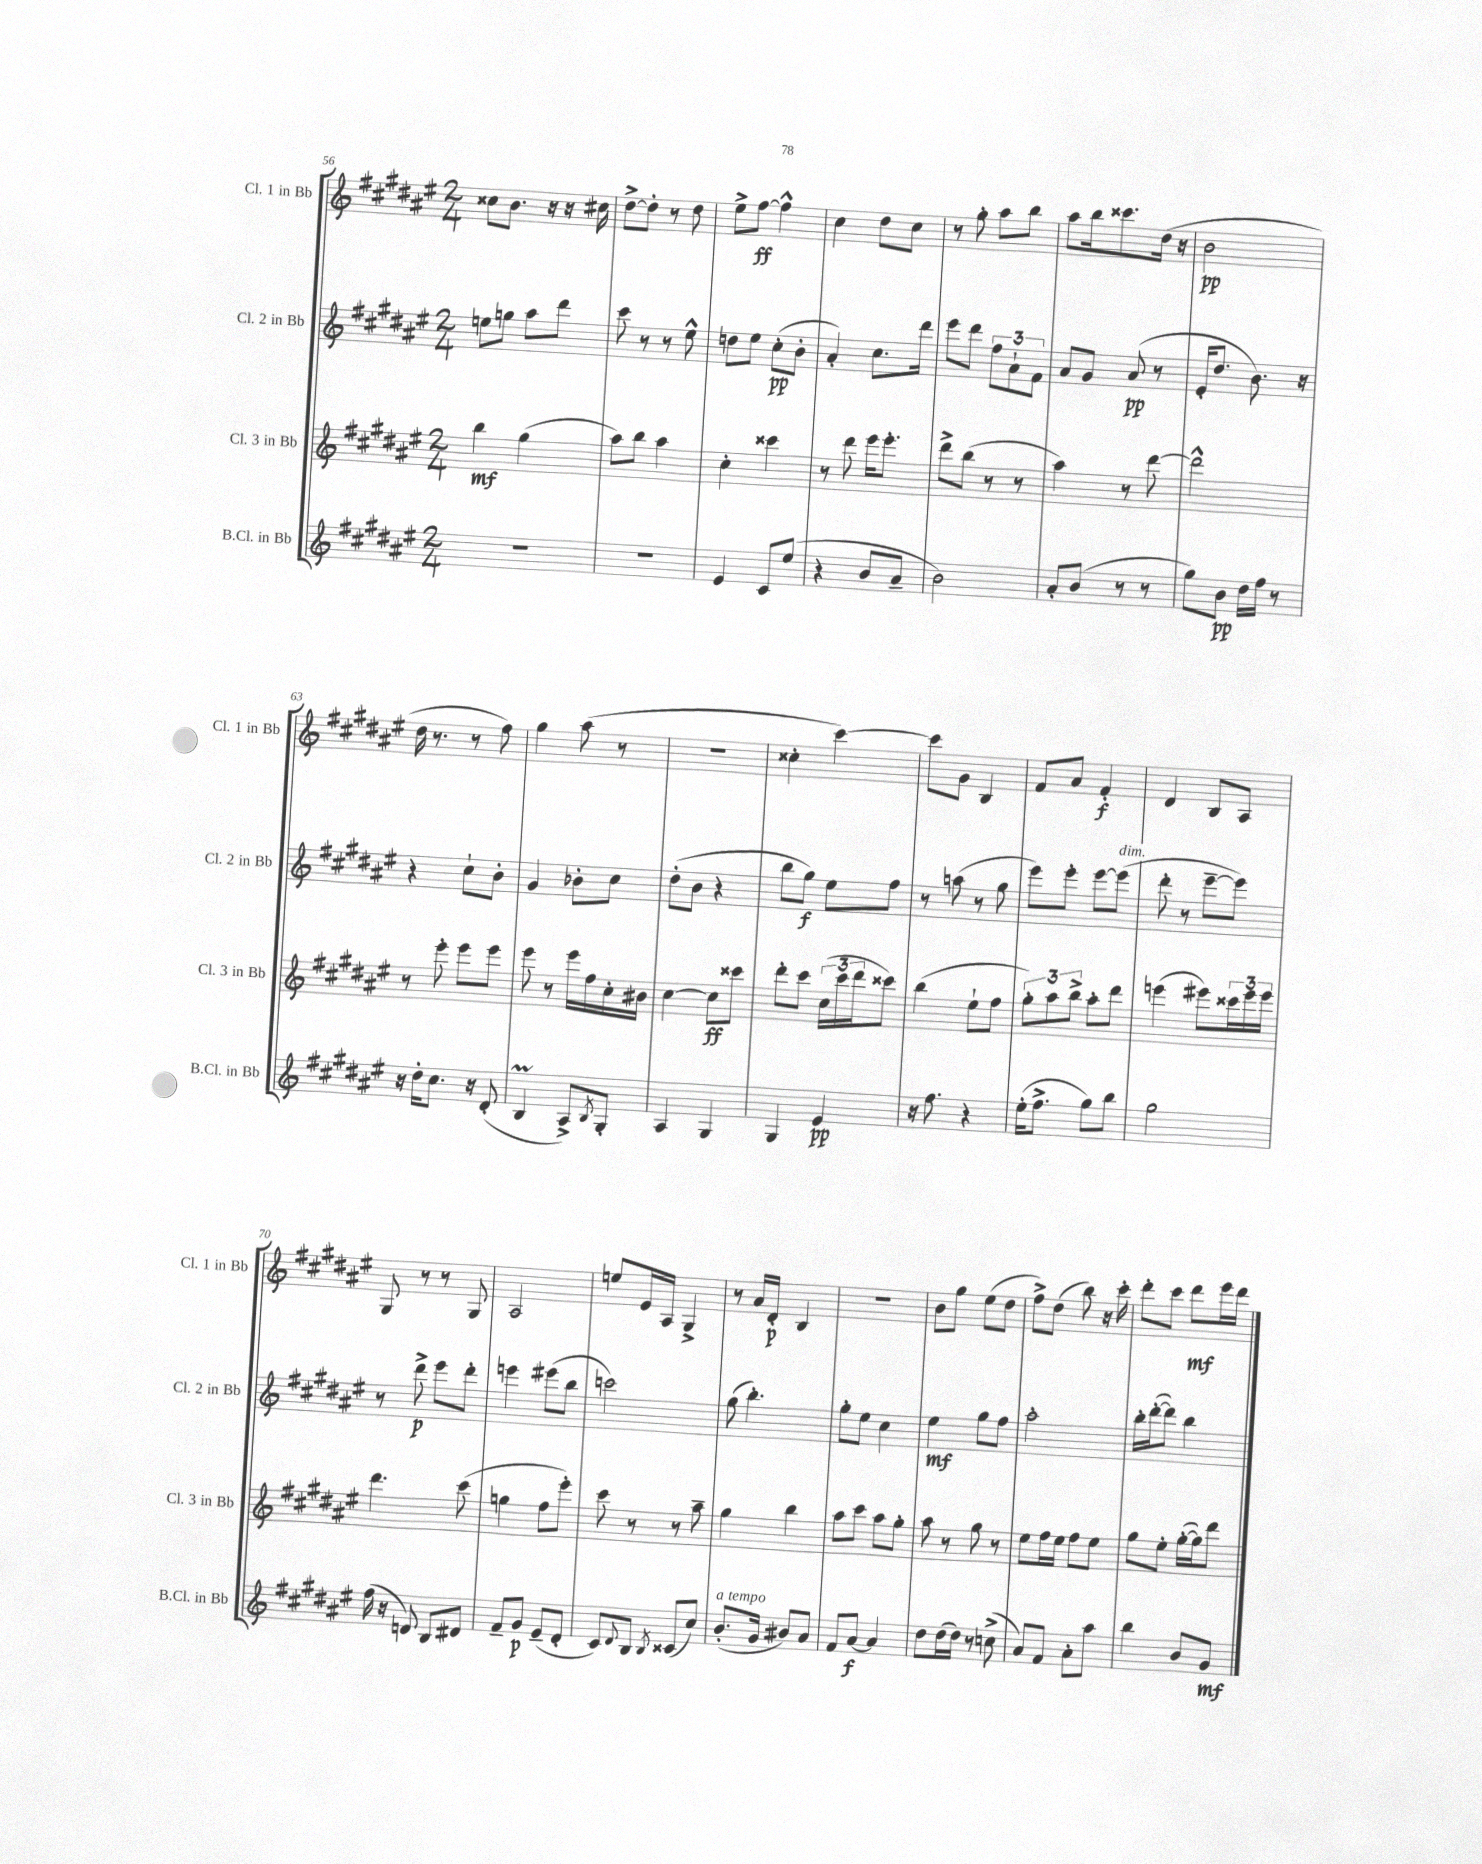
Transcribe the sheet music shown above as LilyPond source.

<<
\new StaffGroup <<
\new Staff = "s0" \with { instrumentName = "Cl. 1 in Bb" shortInstrumentName = "Cl. 1 in Bb" } {
    \clef treble \key fis \major \numericTimeSignature \time 2/4
    cisis''8 b'8. r16 r16 cis''16 |
    dis''8~-> dis''8-. r8 dis''8 |
    eis''8-> fis''8~\ff fis''4-^ |
    cis''4 dis''8 cis''8 |
    r8 gis''8-. ais''8 b''8 |
    ais''8 b''16 cisis'''8. dis''16( r16 |
    b'2\pp |
    dis''16 r8. r8 fis''8) |
    gis''4 ais''8( r8 |
    R2 |
    cisis''4-. cis'''4~) |
    cis'''8 gis'8 b4 |
    fis'8 ais'8 fis'4-.\f |
    dis'4 b8 ais8 |
    gis8 r8 r8 gis8 |
    ais2 |
    e''8 eis'16 ais16 gis4-> |
    r8 ais'16 dis'16-.\p b4 |
    R2 |
    b'8 gis''8 eis''8( dis''8 |
    fis''8->) dis''8( b''8) r16 cis'''16-. |
    dis'''8-. cis'''8 dis'''8\mf eis'''16 dis'''16 \bar "|." |
}
\new Staff = "s1" \with { instrumentName = "Cl. 2 in Bb" shortInstrumentName = "Cl. 2 in Bb" } {
    \clef treble \key fis \major \numericTimeSignature \time 2/4
    e''8 g''8 ais''8 dis'''8 |
    cis'''8 r8 r8 eis''8-^ |
    d''8 eis''8 cis''8-.\pp( b'8-. |
    ais'4-.) cis''8. dis'''16 |
    eis'''8 dis'''8 \tuplet 3/2 { fis''8 ais'8-! fis'8 } |
    ais'8 gis'8 ais'8\pp( r8 |
    eis'16-. dis''8. b'8.) r16 |
    r4 cis''8-! b'8-. |
    gis'4 bes'8-. cis''8 |
    dis''8-.( b'8 r4 |
    b''8 gis''8\f) eis''8 fis''8 |
    r8 a''8( r8 gis''8 |
    eis'''8) eis'''8-. eis'''8~ eis'''8^\markup { \italic "dim." }( |
    dis'''8-. r8 eis'''8~-- eis'''8) |
    r8 dis'''8->\p eis'''8 dis'''8-. |
    e'''4 eis'''8( b''8 |
    c'''2) |
    gis''8( b''4.-.) |
    gis''8-. eis''8 cis''4 |
    eis''4\mf gis''8 fis''8 |
    ais''2-. |
    b''16-. dis'''16~-.( dis'''8) b''4 \bar "|." |
}
\new Staff = "s2" \with { instrumentName = "Cl. 3 in Bb" shortInstrumentName = "Cl. 3 in Bb" } {
    \clef treble \key fis \major \numericTimeSignature \time 2/4
    b''4\mf gis''4( |
    ais''8) b''8 ais''4 |
    cis''4-. cisis'''4 |
    r8 dis'''8 eis'''16 eis'''8.-. |
    dis'''8-> b''8( r8 r8 |
    ais''4) r8 dis'''8~ |
    dis'''2-^ |
    r8 eis'''8-. eis'''8 eis'''8 |
    eis'''8 r8 eis'''16 fis''16 cis''16-. bis'16 |
    cis''4~ cis''8\ff cisis'''8 |
    dis'''8-. cis'''8 \tuplet 3/2 { cis''16( cis'''16 dis'''16 } cisis'''8) |
    b''4( eis''8-! fis''8 |
    \tuplet 3/2 { gis''8-.) ais''8 b''8-> } ais''8-. dis'''8 |
    e'''4( eis'''8) \tuplet 3/2 { cisis'''16 eis'''16 eis'''16 } |
    dis'''4. cis'''8( |
    g''4 fis''8 eis'''8-.) |
    cis'''8 r8 r8 ais''8-- |
    gis''4 b''4 |
    ais''8 cis'''8 ais''8 gis''8-. |
    ais''8 r8 gis''8 r8 |
    eis''8 fis''16 eis''16 fis''8 eis''8 |
    gis''8 eis''8-. gis''16~-.( gis''16) dis'''8 \bar "|." |
}
\new Staff = "s3" \with { instrumentName = "B.Cl. in Bb" shortInstrumentName = "B.Cl. in Bb" } {
    \clef treble \key fis \major \numericTimeSignature \time 2/4
    R2 |
    R2 |
    eis'4 cis'8 eis''8( |
    r4 b'8 ais'8-- |
    b'2) |
    ais'8-. b'8( r8 r8 |
    gis''8) b'8\pp dis''16 fis''16 r8 |
    r16 dis''16-. cis''8. r16 dis'8-.( |
    b4\prall ais8->) \acciaccatura { b8 } gis8-. |
    ais4 gis4 |
    gis4 eis'4\pp |
    r16 fis''8. r4 |
    eis''16-.( fis''8.-> gis''8) b''8 |
    gis''2 |
    fis''16( r16 d'8) b8 dis'8 |
    fis'8-- gis'8\p eis'8--( dis'8-. |
    cis'8) \appoggiatura { dis'8 } b8 \acciaccatura { b8 } cisis'8( cis''8) |
    b'8.-.^\markup { \italic "a tempo" }( gis'16 bis'8) ais'8 |
    fis'8 ais'8~\f ais'4 |
    dis''8 dis''16( dis''16) r8 c''8->( |
    ais'8) fis'8 ais'8-. ais''8 |
    b''4 b'8 gis'8\mf \bar "|." |
}
>>
>>
\layout { \context { \Score currentBarNumber = #56 } }
